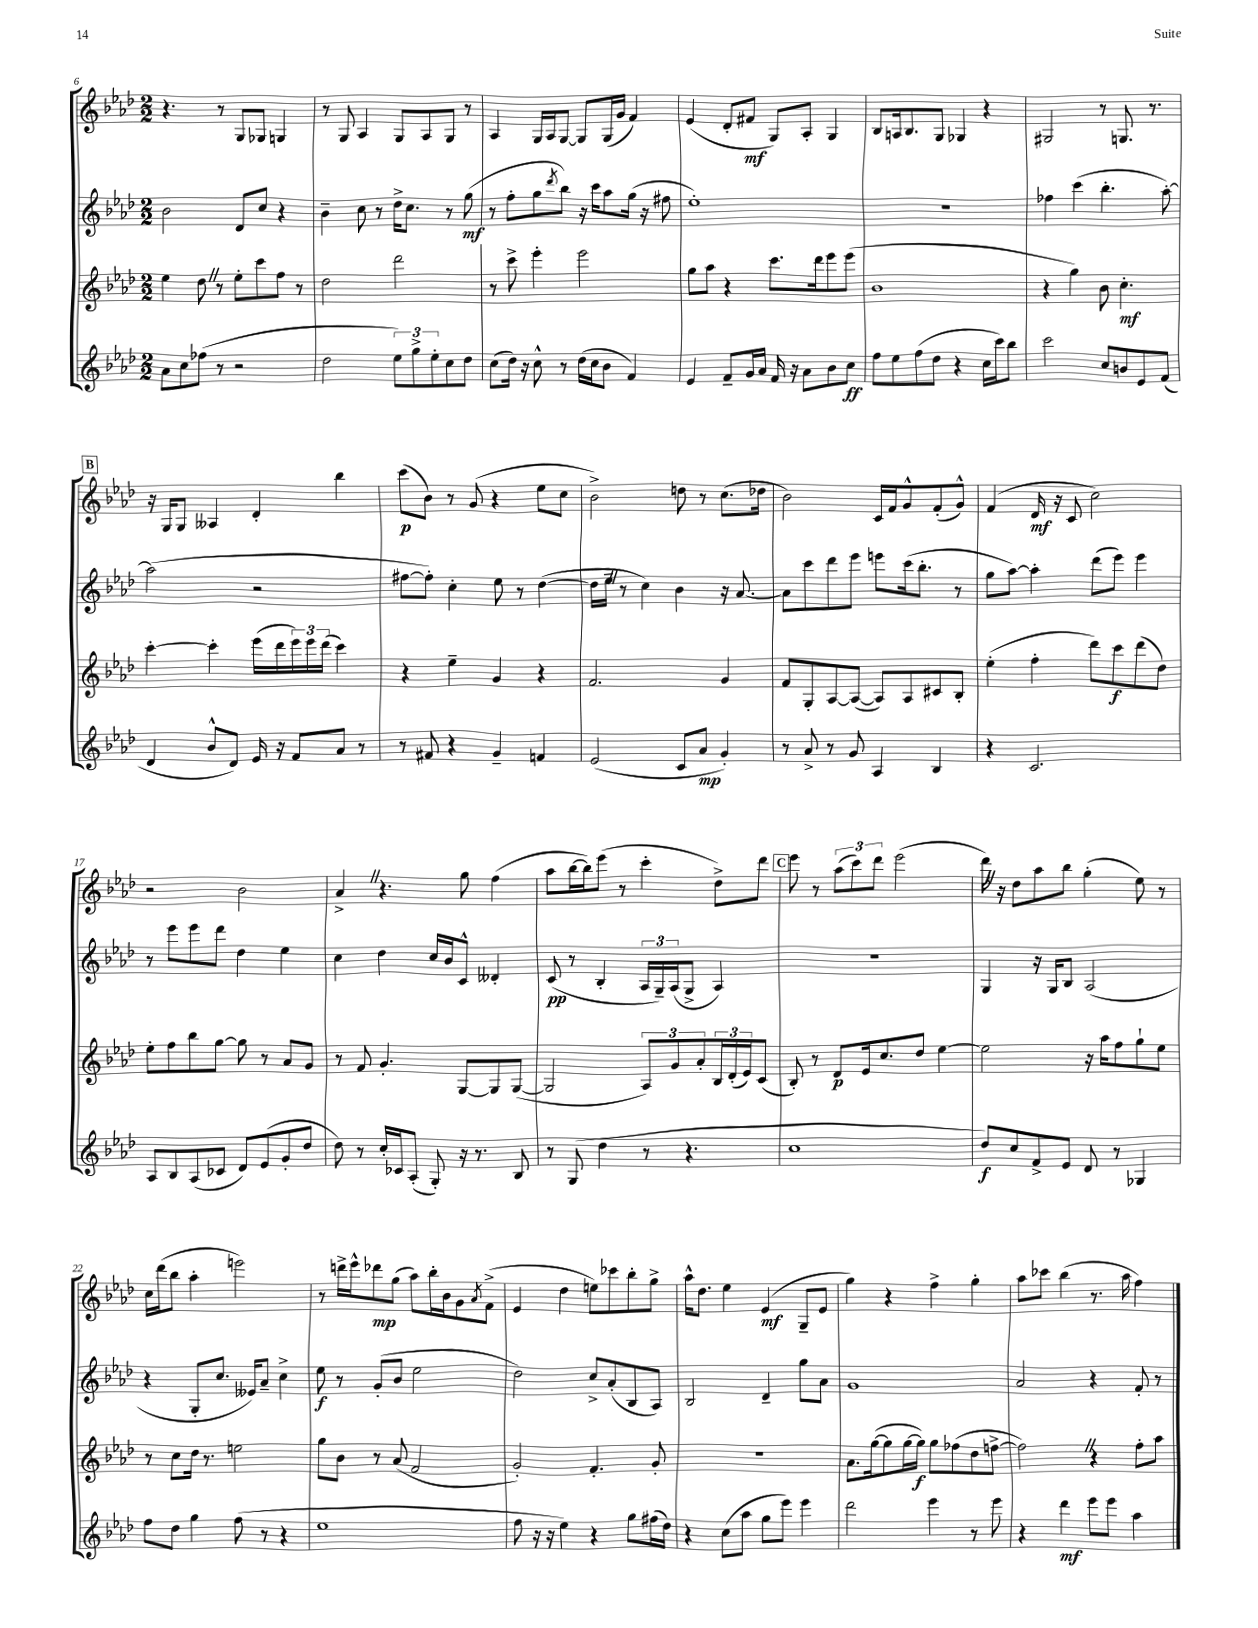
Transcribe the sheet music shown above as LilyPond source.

<<
\new StaffGroup <<
\new Staff = "s0" {
    \clef treble \key aes \major \numericTimeSignature \time 2/2
    r4. r8 g8 ges8 g4 |
    r8 g8 aes4 g8 aes8 g8 r8 |
    aes4 g16 aes16 g8~ g8 g16( g'16 f'4) |
    ees'4( des'8-. fis'8\mf g8) aes8-. g4 |
    bes8 a16 bes8. g8 ges4 r4 |
    gis2 r8 g8. r8. |
    \mark \markup { \box "B" } r16 g16 g8 aeses4 des'4-. bes''4 |
    c'''8\p( bes'8) r8 g'8( r4 ees''8 c''8 |
    bes'2->) d''8 r8 c''8.( des''16 |
    bes'2) c'16 f'16 g'8-^ f'8-.( g'8-^) |
    f'4( des'16\mf r16 c'8 c''2) |
    r2 bes'2 |
    aes'4-> \once \override BreathingSign.text = \markup { \musicglyph "scripts.caesura.straight" } \breathe r4. g''8 f''4( |
    aes''8 bes''16~ bes''16) ees'''8( r8 c'''4-. des''8->) des'''8 |
    \mark \markup { \box "C" } ees'''8 r8 \tuplet 3/2 { aes''8( c'''8) des'''8 } ees'''2( |
    des'''16) \once \override BreathingSign.text = \markup { \musicglyph "scripts.caesura.straight" } \breathe r16 des''8 aes''8 bes''8 g''4-.( ees''8) r8 |
    c''16 des'''16( bes''8 aes''4-. e'''2) |
    r8 d'''16-> ees'''16-^ des'''8\mp g''8( aes''8) bes''16-. bes'16 g'8 \acciaccatura { aes'8 } f'8->( |
    ees'4 des''4 e''8) ces'''8 bes''8-. g''8-> |
    aes''16-^ des''8. ees''4 ees'4\mf( g8-- ees'8 |
    g''4) r4 f''4-> g''4-. |
    aes''8 ces'''8 bes''4( r8. aes''16 f''4) \bar "|." |
}
\new Staff = "s1" {
    \clef treble \key aes \major \numericTimeSignature \time 2/2
    bes'2 des'8 c''8 r4 |
    bes'4-- c''8 r8 des''16-> c''8. r8 g''8\mf( |
    r8 f''8-. g''8 \acciaccatura { des'''8 } bes''8) r16 c'''16 aes''8 g''16( r16 fis''8 |
    ees''1-.) |
    R1 |
    fes''4 c'''4( bes''4.-. aes''8~-.) |
    \mark \markup { \box "B" } aes''2( r2 |
    fis''8~ fis''8-.) c''4-. ees''8 r8 des''4~( |
    des''16 ees''16-- \once \override BreathingSign.text = \markup { \musicglyph "scripts.caesura.straight" } \breathe r8 c''4) bes'4 r16 aes'8.~ |
    aes'8 c'''8 des'''8 ees'''8 e'''8 c'''16( bes''8.-. r8 |
    g''8 aes''8~) aes''4-. des'''8( ees'''8) ees'''4 |
    r8 ees'''8 ees'''8 des'''8 des''4 ees''4 |
    c''4 des''4 c''16 bes'16 c'8-^ deses'4-. |
    c'8\pp( r8 bes4-. \tuplet 3/2 { aes16 g16--) aes16( } g8-> aes4) |
    \mark \markup { \box "C" } r1 |
    g4 r16 g16 bes8 aes2( |
    r4 g8-. c''8. eeses'16) aes'8-- c''4-> |
    ees''8\f r8 g'8-.( bes'8 ees''2 |
    des''2) c''8-> aes'8-.( bes8 aes8) |
    bes2 des'4-- g''8 aes'8 |
    g'1 |
    aes'2 r4 f'8-. r8 \bar "|." |
}
\new Staff = "s2" {
    \clef treble \key aes \major \numericTimeSignature \time 2/2
    ees''4 des''8 \once \override BreathingSign.text = \markup { \musicglyph "scripts.caesura.straight" } \breathe r8 ees''8-. c'''8 f''8 r8 |
    des''2 des'''2 |
    r8 c'''8-> ees'''4-. ees'''2 |
    g''8 aes''8 r4 c'''8. des'''16 ees'''8 ees'''8( |
    bes'1 |
    r4 g''4) bes'8 c''4.-.\mf |
    \mark \markup { \box "B" } c'''4~-. c'''4-. ees'''16( des'''16 \tuplet 3/2 { ees'''16) ees'''16 des'''16( } c'''4) |
    r4 ees''4-- g'4 r4 |
    f'2. g'4 |
    f'8 g8-. aes8~ aes8~( aes8) aes8 cis'8 bes8-. |
    ees''4-.( f''4-. des'''8) c'''8\f des'''8( des''8) |
    ees''8-. f''8 bes''8 g''8~ g''8 r8 aes'8 g'8 |
    r8 f'8 g'4.-. g8~ g8 g8~( |
    g2 \tuplet 3/2 { aes8) g'8 aes'8-. } \tuplet 3/2 { bes16 des'16-.( ees'16) } c'8( |
    \mark \markup { \box "C" } bes8-.) r8 des'8\p ees'16 c''8. des''8 ees''4~ |
    ees''2 r16 aes''16 f''8 g''8-! ees''8 |
    r8 c''8 des''16 r8. e''2 |
    g''8 bes'8 r8 aes'8( f'2 |
    g'2-.) f'4.-. g'8-. |
    R1 |
    aes'8. g''16~( g''8 g''16~ g''16\f) g''8 fes''8( des''8 f''8~-> |
    f''2) \once \override BreathingSign.text = \markup { \musicglyph "scripts.caesura.straight" } \breathe r4 f''8-. aes''8 \bar "|." |
}
\new Staff = "s3" {
    \clef treble \key aes \major \numericTimeSignature \time 2/2
    aes'8 c''8 fes''8( r8 r2 |
    des''2 \tuplet 3/2 { ees''8) g''8-> ees''8-. } c''8 des''8 |
    c''8( des''16) r16 c''8-^ r8 des''16( c''16 bes'8 f'4) |
    ees'4 f'8-- g'16 aes'16 f'16 r16 aes'8 bes'8 c''8\ff |
    f''8 ees''8 f''8( des''8 r4 c''16 c'''16) bes''8 |
    c'''2 c''8 b'8 ees'8 f'8( |
    \mark \markup { \box "B" } des'4 bes'8-^ des'8) ees'16 r16 f'8 aes'8 r8 |
    r8 fis'8 r4 g'4-- f'4 |
    ees'2( c'8 aes'8\mp g'4-.) |
    r8 aes'8-> r8 g'8 aes4 bes4 |
    r4 c'2. |
    aes8 bes8 aes8( ces'8 des'8) ees'8( g'8-. des''8 |
    des''8) r8 c''16-. ces'16 aes8-.( g8-.) r16 r8. bes8 |
    r8 g8( des''4 r8 r4. |
    \mark \markup { \box "C" } c''1 |
    des''8\f) c''8 f'8-> ees'8 des'8 r8 ges4 |
    f''8 des''8 g''4 f''8( r8 r4 |
    ees''1 |
    f''8 r16 r16 ees''4) r4 g''8 fis''16( des''16) |
    r4 c''8( aes''8 g''8 ees'''8) ees'''4 |
    des'''2 ees'''4 r8 ees'''8 |
    r4 des'''4\mf ees'''8 ees'''8 aes''4 \bar "|." |
}
>>
>>
\layout { \context { \Score currentBarNumber = #6 } }
